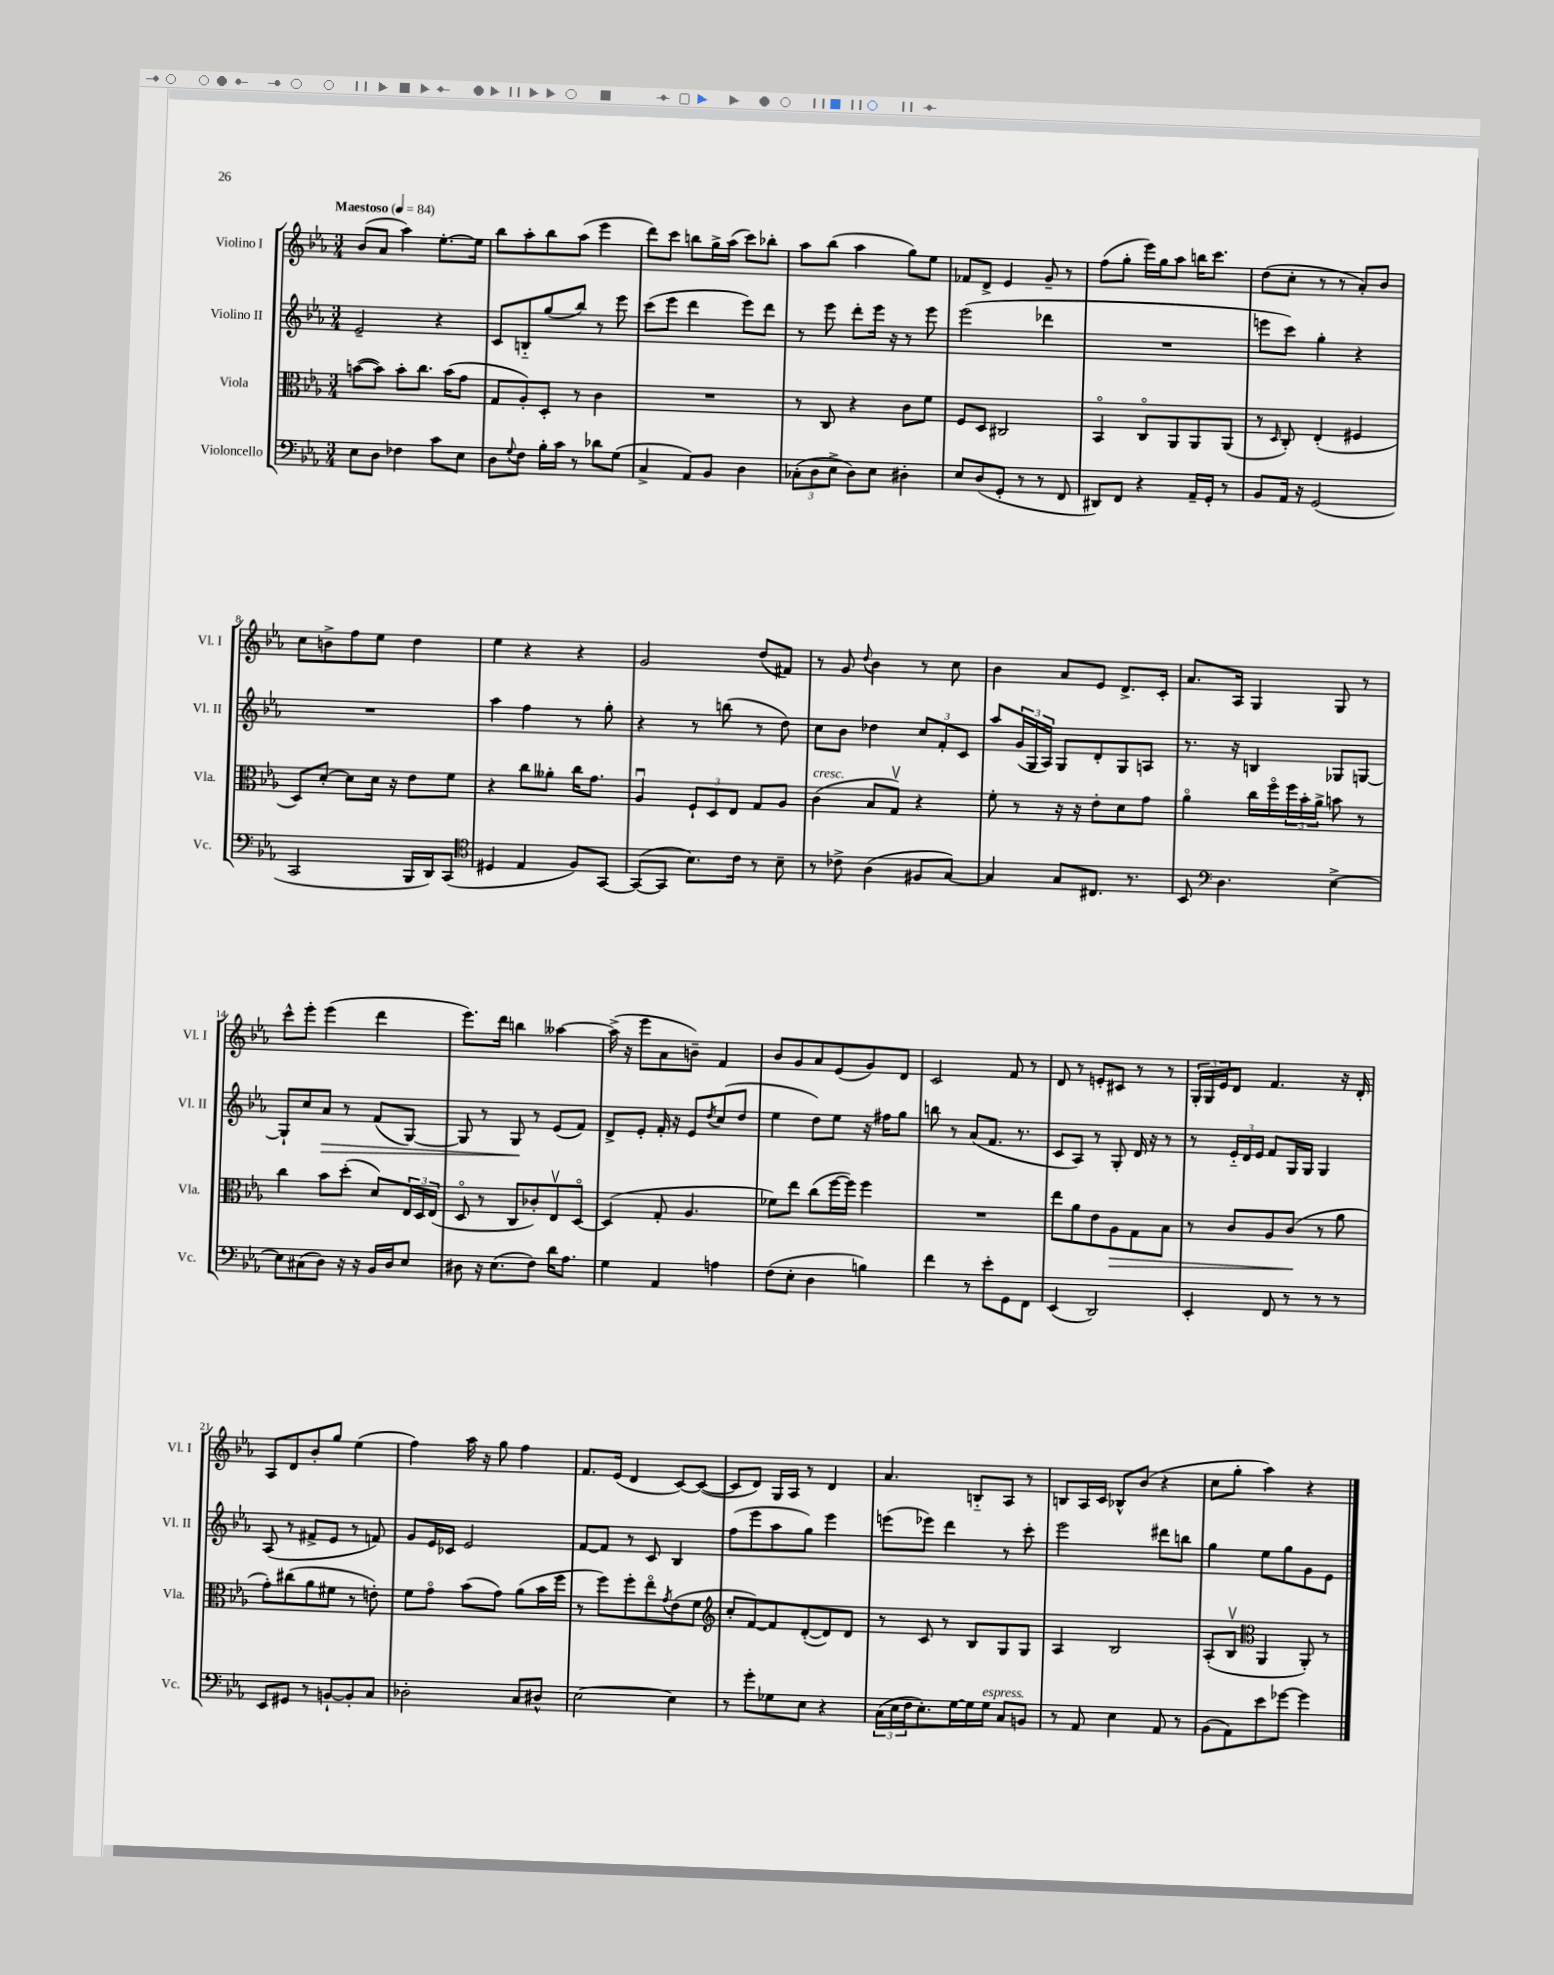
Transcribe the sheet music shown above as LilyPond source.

<<
\new StaffGroup <<
\new Staff = "s0" \with { instrumentName = "Violino I" shortInstrumentName = "Vl. I" } {
    \clef treble \key ees \major \numericTimeSignature \time 3/4 \tempo "Maestoso" 4 = 84
    bes'8( aes'8 aes''4) ees''8.~-. ees''16 |
    bes''8 aes''8-. bes''8 aes''8( ees'''4 |
    d'''8) c'''8 b''8 g''16-> aes''16( c'''8) bes''8-. |
    aes''8 bes''8( aes''4 g''8) ees''8 |
    fes'8 d'8-> ees'4 g'8-- r8 |
    f''8( g''8-. ees'''16) g''16 aes''8 b''16 c'''8. |
    d''8( c''8-. r8 r8 aes'8-.) bes'8 |
    c''8 b'8-> f''8 ees''8 d''4 |
    ees''4 r4 r4 |
    g'2 d''8( fis'8) |
    r8 g'8 \appoggiatura { d''8 } bes'4 r8 c''8 |
    bes'4 aes'8 ees'8 d'8.-> c'16-. |
    aes'8. aes16 g4 g8 r8 |
    c'''8-^ ees'''8-. ees'''4( d'''4 |
    ees'''8.) d'''16 b''4 aeses''4~ |
    aeses''16->( r16 ees'''8 aes'8 b'8--) f'4 |
    bes'8 g'8 aes'8 ees'8( g'8) d'8 |
    c'2 f'8 r8 |
    d'8 r8 e'8-. cis'8 r8 r8 |
    \tuplet 3/2 { g16-. g16 ees'16 } d'8 f'4. r16 d'16-. |
    aes8 d'8 bes'8-. g''8 ees''4( |
    f''4) aes''16 r16 g''8 f''4 |
    f'8. ees'16( d'4 c'8~) c'8~( |
    c'8 d'8) g16 aes16 r8 d'4 |
    aes'4. b8-_ aes8 r8 |
    b8 aes16 c'16 bes8-^ bes'8( r4 |
    c''8 g''8-. aes''4) r4 \bar "|." |
}
\new Staff = "s1" \with { instrumentName = "Violino II" shortInstrumentName = "Vl. II" } {
    \clef treble \key ees \major \numericTimeSignature \time 3/4
    ees'2-- r4 |
    c'8 b8-_ g''8( bes''8) r8 ees'''8 |
    c'''8( ees'''8 d'''4 ees'''8) d'''8 |
    r8 ees'''8 d'''8-. ees'''16 r16 r8 ees'''8 |
    ees'''2( des'''4 |
    R2. |
    e'''8 c'''8) g''4-. r4 |
    R2. |
    aes''4 f''4 r8 g''8-. |
    r4 r8 b''8( r8 d''8) |
    c''8 bes'8 des''4 \tuplet 3/2 { c''8 f'8-. c'8 } |
    aes''8 \tuplet 3/2 { g'16( g16 aes16) } g8 d'8-. g8 a8 |
    r8. r16 b4 ges8 g8~ |
    g8-! c''8 aes'8\> r8 f'8( g8~) |
    g8 r8 g8\! r8 ees'8( f'8) |
    d'8-> ees'8-. f'16-. r16 ees'8 \acciaccatura { d''8 } c''8( d''8 |
    ees''4 d''8) ees''8 r16 fis''16 g''8 |
    b''8 r8 aes'8( f'8. r8. |
    c'8 aes8) r8 g8-. d'16 r16 r8 |
    r8 \tuplet 3/2 { ees'16-_ d'16 ees'16 } f'8 g16 g16 g4 |
    aes8( r8 fis'8-> ees'8 r8 f'8) |
    g'8 ees'16 ces'16 ees'2 |
    f'8~ f'8 r8 c'8 bes4 |
    f''8( ees'''8 aes''8 g''8) ees'''4 |
    e'''8( ees'''8) d'''4 r8 c'''8-. |
    ees'''2 dis'''8 b''8 |
    g''4 ees''8 g''8 g'8 ees'8 \bar "|." |
}
\new Staff = "s2" \with { instrumentName = "Viola" shortInstrumentName = "Vla." } {
    \clef alto \key ees \major \numericTimeSignature \time 3/4
    b'8~( b'8) b'8-. c''8. b'16( g'8 |
    g8 aes8-.) d8-. r8 c'4 |
    R2. |
    r8 c8 r4 c'8 f'8 |
    f8 d8 cis2 |
    bes,4\flageolet c8\flageolet aes,8 aes,8 aes,8( |
    r8 \grace { d16 } c8-.) ees4-.( fis4 |
    d8) d'8~-. d'8 d'16 r16 ees'8 f'8 |
    r4 c''8 aeses'8-. c''16 g'8. |
    aes4\downbow \tuplet 3/2 { f8-! d8 ees8 } g8 aes8 |
    c'4^\markup { \italic "cresc." }( bes8 g8\upbow) r4 |
    f'8-. r8 r16 r16 ees'8-. d'8 g'8 |
    aes'4\flageolet c''16 f''16\flageolet \tuplet 3/2 { f''16 bes'16-. aes'16-> } b'8 r8 |
    c''4 bes'8 d''8-.( d'8) \tuplet 3/2 { ees16 d16 ees16( } |
    d8\flageolet r8 c8 ces'8-.) ees8\upbow d8~\flageolet |
    d4( g8-. aes4. |
    fes'8) ees''8 c''8( f''16~ f''16) f''4 |
    R2. |
    ees''8 aes'8 ees'8 aes8\> g8 bes8 |
    r8 c'8 aes8 c'8\!( r8 aes'8 |
    g'8-.) cis''8( aes'8 fis'8 r8 e'8-.) |
    f'8 g'8\flageolet bes'8( g'8) aes'8( bes'16 f''16 |
    r8 f''8) f''8-. ees''8\flageolet \acciaccatura { g'8 } ees'8( f'8 |
    \clef treble c''8-. f'8~) f'8 d'8~-.( d'8) d'8 |
    r8 c'8 r8 bes8 g8 g8 |
    aes4 bes2 |
    aes8-.( bes8\upbow \clef alto aes,4 aes,8-.) r8 \bar "|." |
}
\new Staff = "s3" \with { instrumentName = "Violoncello" shortInstrumentName = "Vc." } {
    \clef bass \key ees \major \numericTimeSignature \time 3/4
    ees8 d8 fes4 c'8 ees8 |
    d8 \appoggiatura { g8 } f8 bes16-. c'16 r8 des'8 g8( |
    c4-> aes,8) bes,8 d4 |
    \tuplet 3/2 { ces8-.( d8 ees8-> } d8) ees8 dis4-. |
    ees8 d8( g,8-. r8 r8 f,8 |
    dis,8) f,8 r4 aes,16-- g,16-. r8 |
    bes,8 aes,16 r16 g,2( |
    c,2 bes,,16 d,16) c,8( |
    \clef tenor dis4 ees4 f8) g,8~ |
    g,8~( g,8 bes8.) c'16 r8 bes8-- |
    r8 ces'8-> aes4( fis8 g8~) |
    g4 g8 cis8. r8. |
    bes,8 \clef bass d4. ees4~-> |
    ees8 cis8( d8) r16 r16 bes,16 d16 ees8 |
    dis8 r16 ees8.( f8) d'16 aes8. |
    g4 aes,4 a4 |
    f8( ees8-. d4 b4) |
    f'4 r8 ees'8-. g,8 f,8 |
    ees,4( d,2) |
    ees,4-. f,8 r8 r8 r8 |
    ees,8 gis,8 r8 b,8~-! b,8-. c8 |
    des2-. c8 dis8-^ |
    ees2~ ees4 |
    r8 g'8-. ges8 ees8 r4 |
    \tuplet 3/2 { c16( ees16 f16 } ees8.-.) g16~ g16 g16^\markup { \italic "espress." } c8 b,8 |
    r8 aes,8 ees4 aes,8 r8 |
    bes,8( aes,8) ees'8 ges'8~ ges'4 \bar "|." |
}
>>
>>
